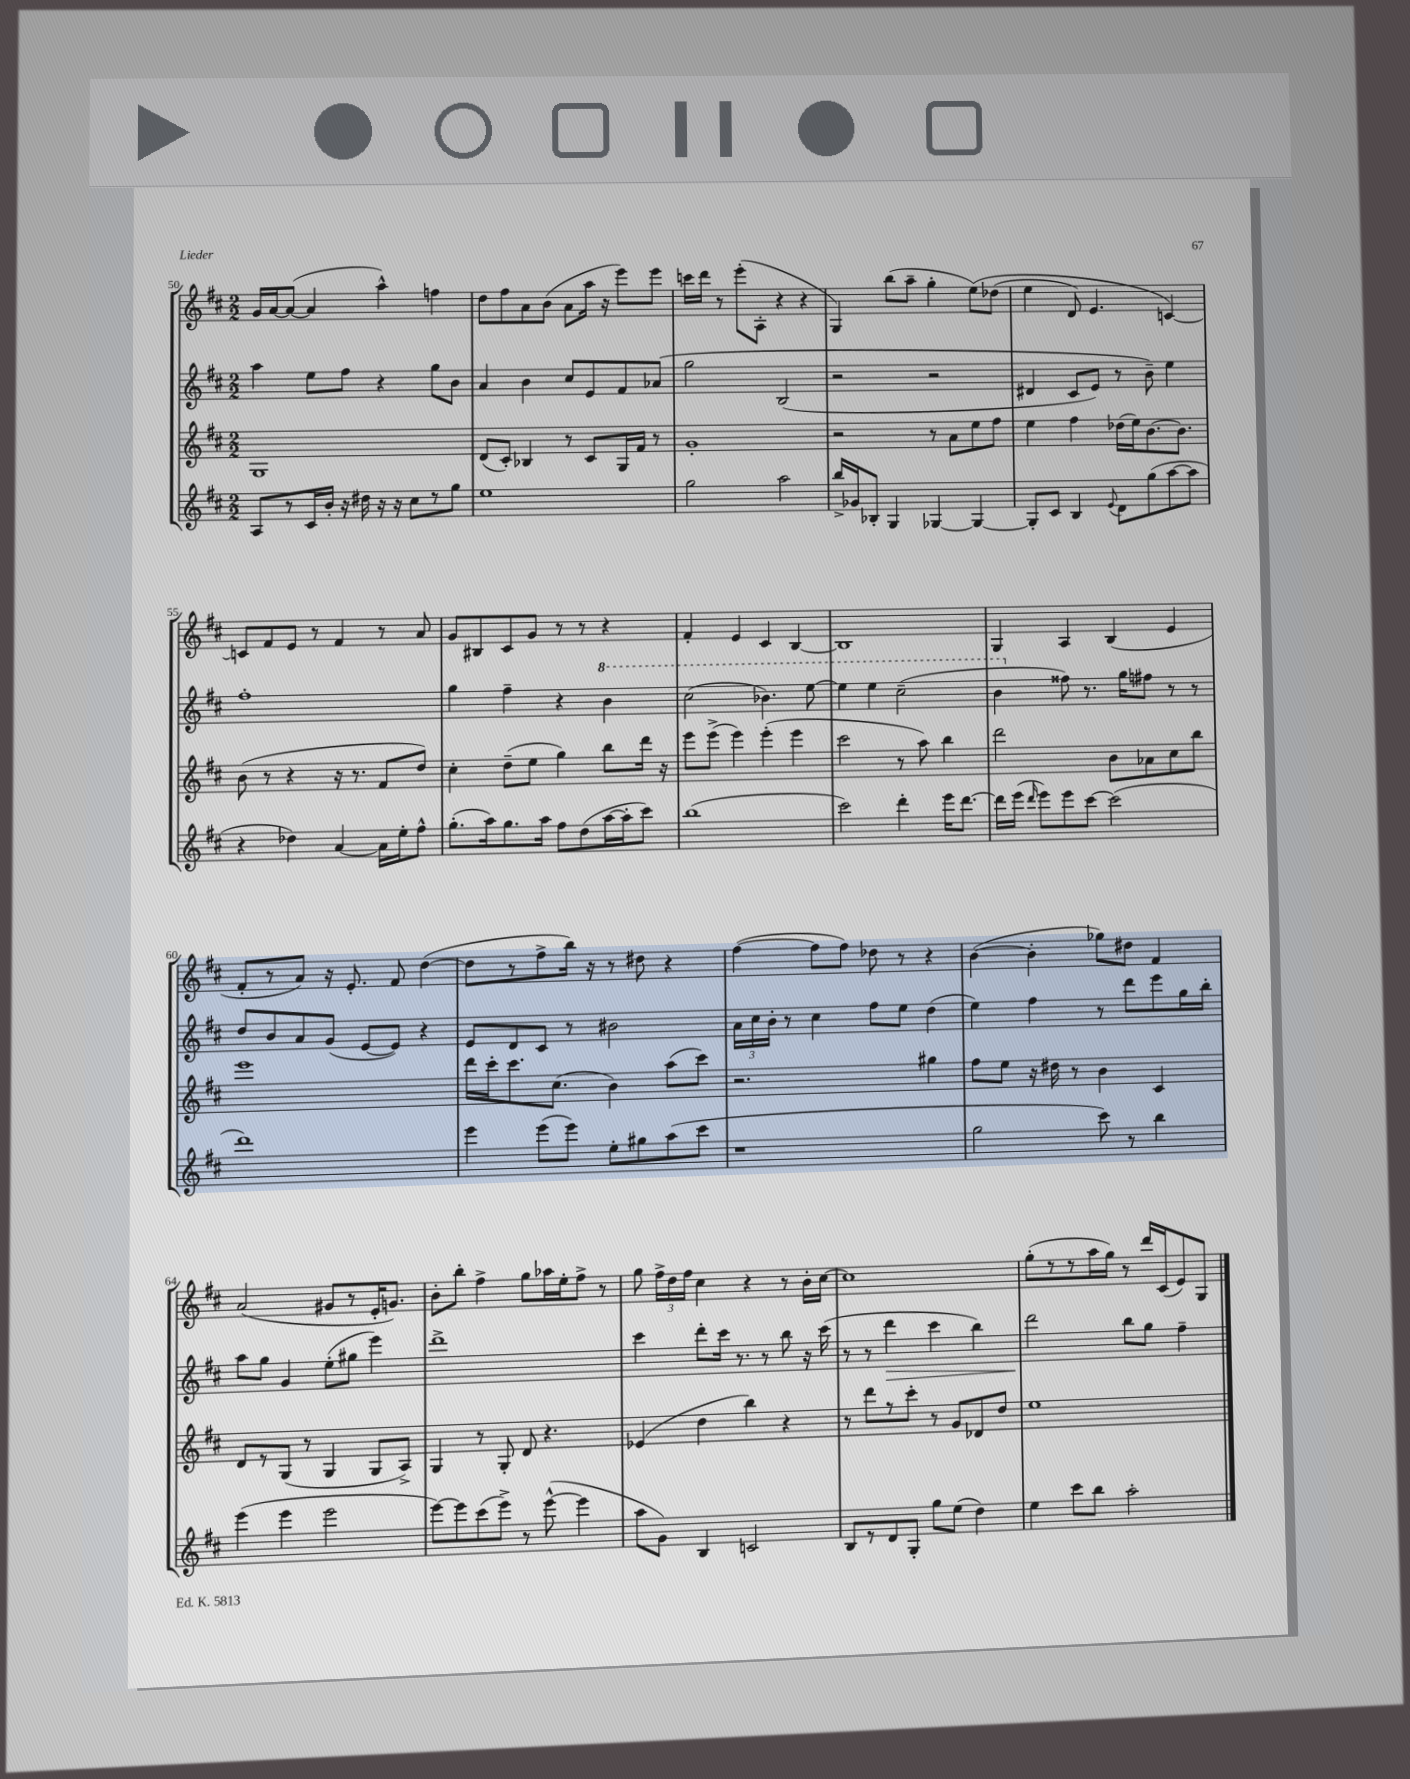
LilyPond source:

<<
\new StaffGroup <<
\new Staff = "s0" {
    \clef treble \key d \major \numericTimeSignature \time 2/2
    \autoBeamOff g'16[ a'16~ a'8]~( a'4 a''4-^) f''4 |
    d''8[ fis''8 a'8 b'8]( a'8[ a''16] r16 e'''8[) e'''8] |
    c'''16[ d'''16] r8 e'''8[-.( a8]-. r4 r4 |
    g4) b''8[( a''8]-- g''4-. e''8[)\( des''8]( |
    e''4 d'8) e'4. c'4~\) |
    c'8[ fis'8 e'8] r8 fis'4 r8 a'8 |
    g'8[ bis8 cis'8 g'8] r8 r8 r4 |
    fis'4-. e'4 cis'4 b4~ |
    b1 |
    g4 a4 b4( e'4 |
    fis'8[-. r8 a'8]) r16 e'8.-. fis'8 d''4~( |
    d''8[ r8 fis''8-> b''16]) r16 r8 dis''8 r4 |
    fis''4~( fis''8[ fis''8]) des''8 r8 r4 |
    b'4~( b'4-. ges''8[) dis''8] fis'4 |
    a'2( gis'8[ r8 e'16-. g'8.]) |
    b'8[-. b''8]-. fis''4-> g''8[ aes''16 e''16-. fis''8]-> r8 |
    g''8 \tuplet 3/2 { fis''16[-> d''16 fis''16] } cis''4 r4 r8 b'16[-. cis''16]~ |
    cis''1 |
    g''8[-.( r8 r8 a''16 g''16]) r8 d'''16[ cis'16( e'8) g8] \bar "|." |
}
\new Staff = "s1" {
    \clef treble \key d \major \numericTimeSignature \time 2/2
    \autoBeamOff a''4 e''8[ fis''8] r4 g''8[ b'8] |
    a'4 b'4 cis''8[ e'8 fis'8 aes'8]\( |
    g''2 b2( |
    r2 r2 |
    dis'4 cis'8[ e'8]) r8 b'8--\) e''4 |
    fis''1-. |
    g''4 fis''4-- r4 \ottava #1 b''4 |
    cis'''2( bes''4.) e'''8~ |
    e'''4 e'''4 cis'''2--( |
    b''4 \ottava #0 fisis''8) r8. g''16[ fis''8] r8 r8 |
    d''8[ b'8 a'8 g'8]( e'8[~ e'8]) r4 |
    e'8[ d'8 cis'8] r8 bis'2 |
    \tuplet 3/2 { a'16[ cis''16 b'16]-. } r8 cis''4 fis''8[ e''8] d''4( |
    e''4) fis''4 r8 d'''8[ e'''8 g''16 b''16]-. |
    a''8[ g''8] g'4 e''8[-.( gis''8] e'''4) |
    d'''1-> |
    cis'''4 d'''8[-. cis'''16] r8. r8 b''8 r16 cis'''16( |
    r8 r8 d'''4\> cis'''4 b''4) |
    d'''2\! b''8[ g''8] fis''4-- \bar "|." |
}
\new Staff = "s2" {
    \clef treble \key d \major \numericTimeSignature \time 2/2
    \autoBeamOff g1 |
    d'8[( cis'8]-.) bes4 r8 cis'8[ g16 fis'16] r8 |
    g'1-. |
    r2 r8 a'8[ e''8 fis''8] |
    e''4 fis''4 des''16[( e''16) b'8.~ b'8.] |
    b'8( r8 r4 r16 r8. fis'8[ d''8]) |
    cis''4-. d''8[--( e''8] g''4) b''8[ d'''16] r16 |
    e'''8[ e'''8]->( e'''4) e'''4-.( e'''4 |
    cis'''2 r8 a''8) b''4 |
    d'''2 b'8[ aes'8 cis''8 b''8] |
    e'''1 |
    d'''16[ cis'''16-. cis'''8. cis''8.]( b'4) a''8[( cis'''8]) |
    r2. gis''4 |
    fis''8[ e''8] r16 dis''16 r8 b'4 cis'4 |
    d'8[ r8 g8]( r8 g4 g8[ a8]->) |
    g4 r8 g8-. d'8 r4. |
    ees'4( d''4 b''4) r4 |
    r8 d'''8[ r8 cis'''8]-. r8 g'8[ des'8 d''8] |
    e''1 \bar "|." |
}
\new Staff = "s3" {
    \clef treble \key d \major \numericTimeSignature \time 2/2
    \autoBeamOff a8[ r8 cis'16 b'16]-. r16 dis''16 r16 r16 cis''8[ r8 g''8] |
    e''1 |
    g''2 a''2 |
    b''16[-> ges'16 bes8]-. g4 ges4~ ges4~ |
    ges8[-. cis'8] b4 \appoggiatura { e'8 } d'8[ g''8( a''8~ a''8] |
    r4 des''4) a'4~ a'16[ e''16-. fis''8]-^ |
    g''8.[-.( a''16) g''8. a''16] fis''8[ d''8( a''16~ a''16-. cis'''8]) |
    b''1( |
    cis'''2) d'''4-. e'''16[ d'''8.]~ |
    d'''16[ e'''16]( \grace { d'''16 } e'''8[) e'''8 cis'''8]~ cis'''2( |
    d'''1) |
    e'''4 e'''8[( e'''8]) e''8[-. gis''8 a''8( cis'''8] |
    r1 |
    g''2 cis'''8) r8 b''4 |
    e'''4( e'''4 e'''2 |
    e'''8[~) e'''8 cis'''8( e'''8]->) r8 e'''8~-^( e'''4 |
    a''8[ g'8]) b4 c'2 |
    b8[ r8 d'8 g8]-. g''8[ e''8]( d''4) |
    e''4 cis'''8[ b''8] a''2-. \bar "|." |
}
>>
>>
\layout { \context { \Score currentBarNumber = #50 } }
